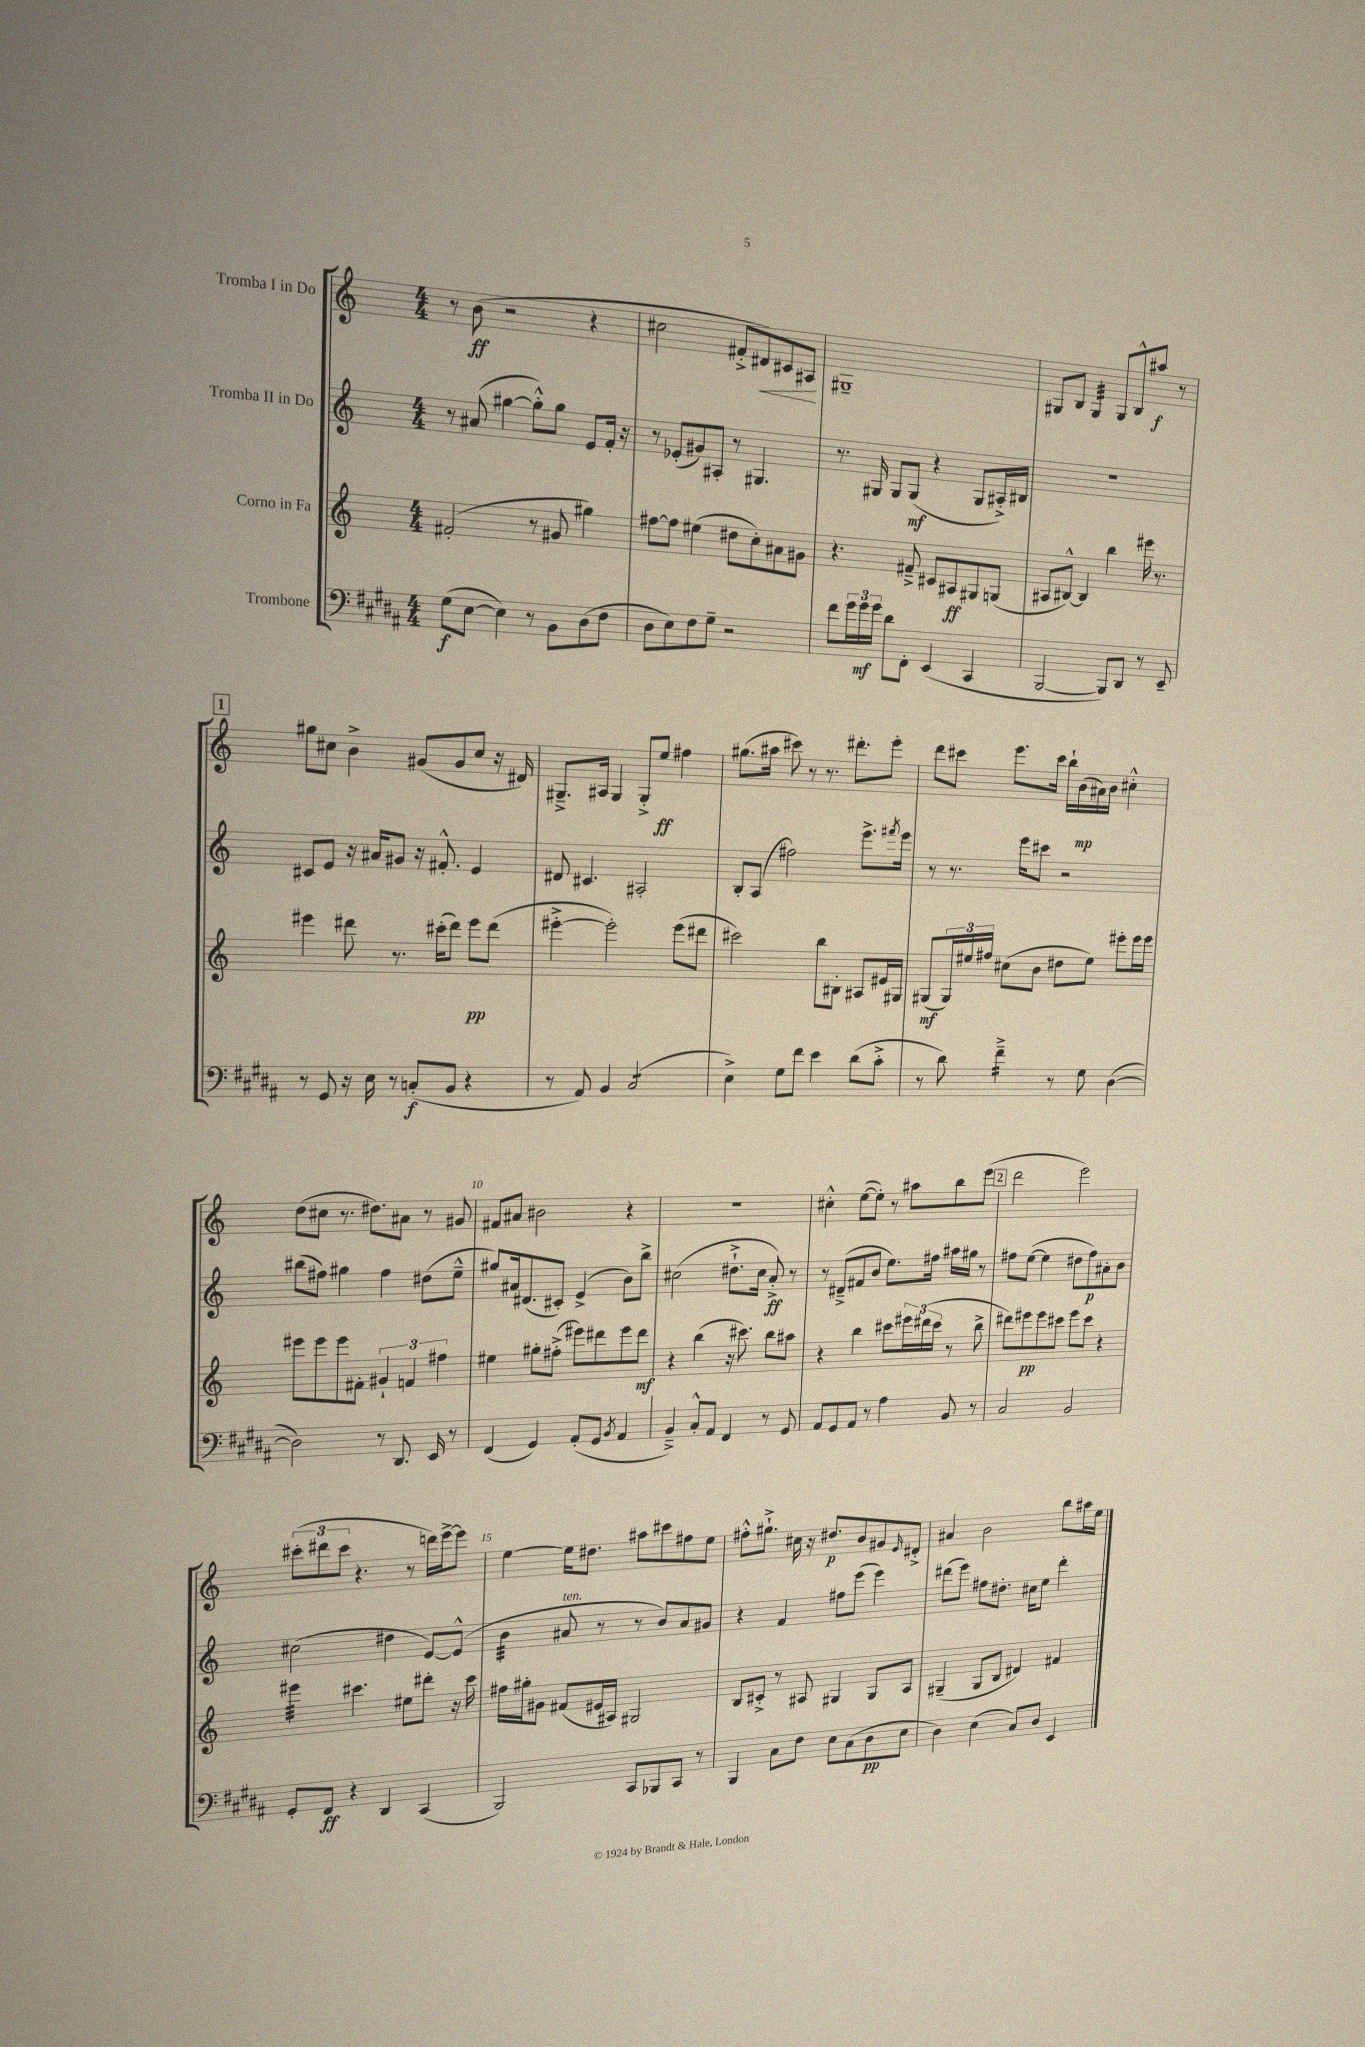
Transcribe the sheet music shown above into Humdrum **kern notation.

**kern	**kern	**kern	**kern
*staff4	*staff3	*staff2	*staff1
*clefF4	*clefG2	*clefG2	*clefG2
*k[f#c#g#d#a#]	*k[]	*k[]	*k[]
*M4/4	*M4/4	*M4/4	*M4/4
(8G#	(2f#'	8r	8r
[8E	.	(8a#	(8b
4E])	.	[4gg#	2r
8r	8r	8gg#'^^])	.
8BB	8g#	8gg#	.
(8D#	4gg#)	8e	4r
8F#	.	16f'	.
.	.	16r	.
=	=	=	=
8D#	[8ff#	8r	2cc#
8E)	8ff#]	(8e-'	.
8F#	(4ee#	8g#)	.
8G#~	.	8A#'	.
2r	8dd#	8r	8f#'^
.	8cc')	4.G#	8d#)
.	8a#	.	8c#
.	8g#	.	8A#
=	=	=	=
8f#	4.r	8.r	1G#~
24g#	.	.	.
24g#	.	.	.
.	.	16G#	.
24g#	.	.	.
8d#	.	8G#	.
8FF#'	8f#~^	(8G#	.
(4EE	8c#	4r	.
.	8A#	.	.
4CC#	8G#	8G#	.
.	(8G	16A#'^)	.
.	.	16B#	.
=	=	=	=
[2BBB	8A#	1r	8G#
.	[8B#^^)	.	8B
.	4B#]	.	4G#
8BBB])	4bb	.	8G#
8DD#	.	.	8B^^
8r	16eee#	.	8aa#
.	8.r	.	.
8EE~	.	.	8r
=	=	=	=
8r	4eee#	8c#	8gg#
8GG#	.	8e	8cc#
16r	8ddd#	16r	4b^
16E	.	16a#	.
8r	8.r	8g#	.
(8C'	.	16r	(8g#
.	(16ccc#'	8.f#'^^	.
8BB	8ddd#)	.	8g#
4r	8eee#	4e	8cc#
.	(8ddd#	.	16r
.	.	.	16d#)
=	=	=	=
8r	[4eee#'^	8d#	8.G#~^
8AA#)	.	4.c#	.
.	.	.	16A#
4BB	2eee#'])	.	4G#
(2C#	.	2A#'	8G#'^
.	.	.	8ee
.	(8eee#	.	4ff#
.	8ddd#	.	.
=	=	=	=
4E^)	2ccc#)	8B'	(8.gg#
.	.	(8A	.
.	.	.	16aa#
8G#	.	2ff#)	8ccc#)
8f#	.	.	8r
4e	8bb	.	8.r
.	8B#'	.	.
.	.	.	8.ddd#'
(8d#	8A#	8.eee^	.
8c#'^	16e#	.	8eee'
.	.	8qfff#	.
.	16G#	16eee	.
=	=	=	=
8r	(8G#	8r	8ddd
8d#)	24G#)	8.r	8ccc#
.	24ee#	.	.
.	24ff#	.	.
4f#~^	(8cc#	.	8.eee
.	.	16eee	.
.	8b	8ccc#	.
.	.	.	16ccc#
8r	8dd#	2r	16bb`
.	.	.	(16b
8G#	8ee#)	.	16a#)
.	.	.	16b
([4D#	8eee#'	.	4cc#'^^
.	16eee#	.	.
.	16eee#	.	.
=	=	=	=
2D#])	8eee#	(8bb#	(8dd
.	8eee#	8ff#)	8cc#
.	8eee#	4gg#	8.r
.	8f#'	.	.
.	.	.	8.dd#)
8r	6g#`	4ff#	.
8.DD#	.	.	8a#
.	6f	.	.
.	.	(8dd#	8r
16EE	.	.	.
.	6ff#	.	.
8r	.	8ee~^^	8g#
=	=	=	=
(4FF#	4ee#	8gg#)	8f#
.	.	16a#	8a#
.	.	(8.d#	.
4GG#)	8gg#'	.	2b#
.	(8ff#'^	8c#')	.
(8AA#'	8eee#)	(4e^	.
8GG#	8ddd#	.	.
8qBB	.	.	.
4AA#	8eee#	8b)	4r
.	8ddd#	8bb^	.
=	=	=	=
4BB~^)	4r	(2cc#	1r
8C#'^^	(4bb	.	.
8AA#	.	.	.
4FF#	16r	8.dd#`^	.
.	8.ccc#)	.	.
.	.	16cc#	.
8r	8bb	8a'^)	.
8GG#	8aa#	8r	.
=	=	=	=
8AA#	4r	8r	4cc#'^^
8GG#	.	(8d#~^	.
8AA#	4bb	8f#	([8ee
8r	.	8b	8ee'])
4A#	8ccc#	8.ee)	8r
.	24eee#	.	8aa#
.	(24ddd#	.	.
.	.	16ff#	.
.	24ccc#	.	.
8BB	8r	16aa#	8bb
.	.	16gg#	.
8r	8bb^	8r	(8eee
=	=	=	=
2C#	8ddd#)	8ff#	2ddd
.	8eee#	([8ee	.
.	8eee#	4ee]	.
.	8ccc#	.	.
2BB	8eee#	8dd#	2eee)
.	8ccc#	8ff#)	.
.	4r	8a#'	.
.	.	8b	.
=	=	=	=
8GG#'	4eee#	(2cc#	(12ccc#'
.	.	.	12ddd#
8FF#	.	.	.
.	.	.	12ccc#
4r	4.ccc#	.	4.r
4DD#	.	4dd#	.
.	8ee#	.	8r
(4CC#	8ddd#'	[8e)	16ddd)
.	.	.	[16eee^
.	16r	(8e^^]	8eee]
.	16ccc#	.	.
=	=	=	=
2BBB)	16ff#	4b	[4ee
.	16gg#'	.	.
.	8g#	.	.
.	(8f#	8a#	16ee]
.	.	.	8.dd#
.	16e#	8r	.
.	16A#)	.	.
8CC#	2G#	8r	8aa#
8BBB-	.	8b)	8ccc#
8CC#	.	8a#	8ff#
8r	.	8g#	8ee
=	=	=	=
4BBB	8B	4r	8ff#'^^
.	8c#'^	.	8.gg#`^
8C#	8r	4f	.
.	.	.	16cc#
8F#	8A#	.	16r
.	.	.	8.dd#
8E	4G#	8ff#	.
(8C#	.	(8eee	8b
8D#	8G#	4eee)	8g#
.	.	.	16qqe
8E	8A#	.	8d#'^
=	=	=	=
4D#)	(4G#~	(8ddd#	4a#
.	.	8eee)	.
(4E	8G#	8ff#	2b
.	8B	8.dd#'	.
8C#)	4d#)	.	.
.	.	16cc#	.
8D#	.	8ee	.
4EE	4f#	4ddd#'	8bb
.	.	.	16aa#
.	.	.	16ee
==	==	==	==
*-	*-	*-	*-
